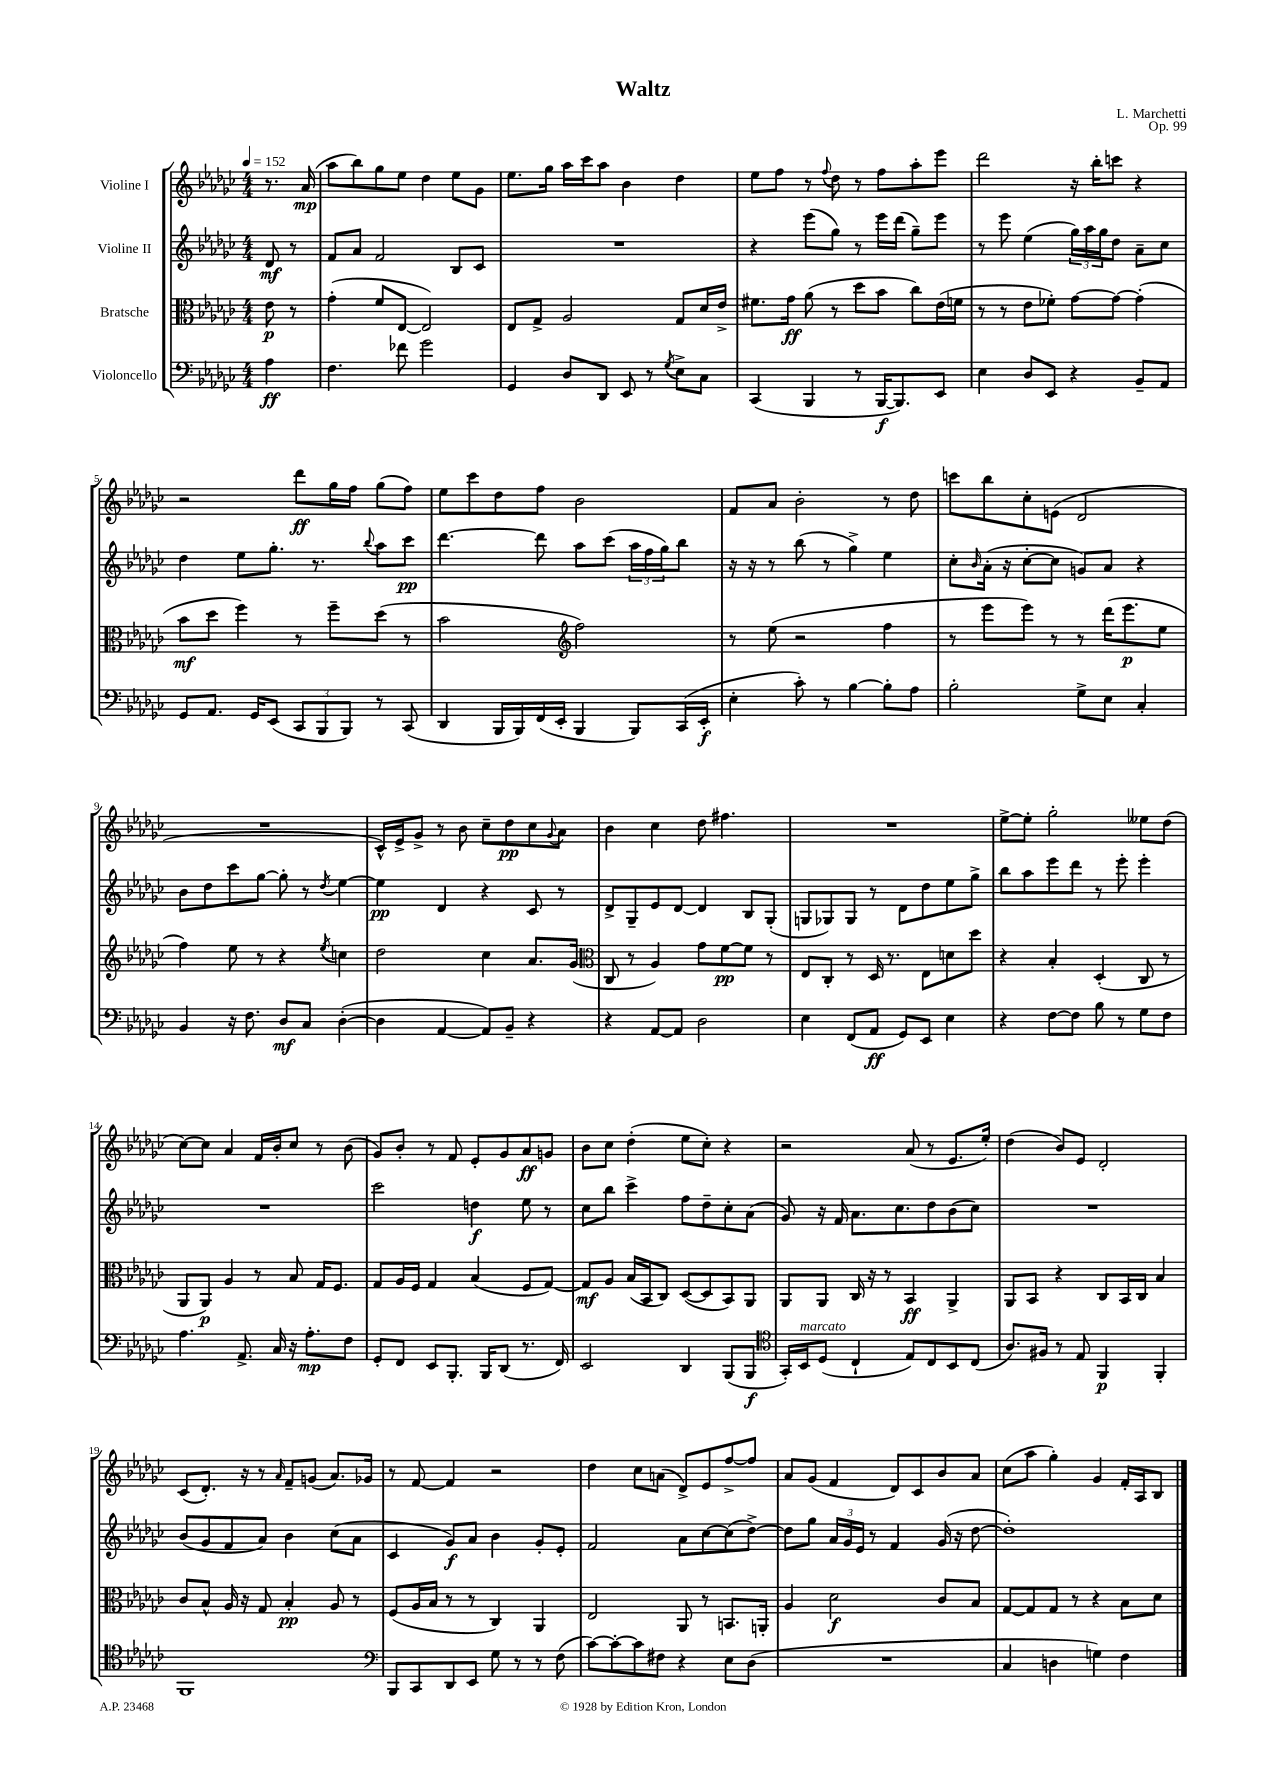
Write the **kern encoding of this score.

**kern	**dynam	**kern	**dynam	**kern	**dynam	**kern	**dynam
*part4	*part4	*part3	*part3	*part2	*part2	*part1	*part1
*staff4	*staff4	*staff3	*staff3	*staff2	*staff2	*staff1	*staff1
*I"Violoncello	*	*I"Bratsche	*	*I"Violine II	*	*I"Violine I	*
*clefF4	*	*clefC3	*	*clefG2	*	*clefG2	*
*k[b-e-a-d-g-c-]	*	*k[b-e-a-d-g-c-]	*	*k[b-e-a-d-g-c-]	*	*k[b-e-a-d-g-c-]	*
*M4/4	*	*M4/4	*	*M4/4	*	*M4/4	*
*MM152	*	*MM152	*	*MM152	*	*MM152	*
=	=	=	=	=	=	=	=
4A-\	ff	8e-\	p	8d-/	mf	8.r	.
.	.	8r	.	8r	.	.	.
.	.	.	.	.	.	(16a-/	mp
=1	=1	=1	=1	=1	=1	=1	=1
4.F\	.	(4g-'\	.	8f/L	.	8aa-\L	.
.	.	.	.	8a-/J	.	8bb-\)	.
.	.	8f/L	.	2f/	.	8gg-\	.
8f-X\	.	[8E-/J	.	.	.	8ee-\J	.
2g-\	.	2E-/])	.	.	.	4dd-\	.
.	.	.	.	8B-/L	.	8ee-\L	.
.	.	.	.	8c-/J	.	8g-\J	.
=2	=2	=2	=2	=2	=2	=2	=2
4GG-/	.	8E-/L	.	1r	.	8.ee-\L	.
.	.	8G-^/J	.	.	.	.	.
.	.	.	.	.	.	16gg-\Jk	.
8D-/L	.	2A-/	.	.	.	16aa-\LL	.
.	.	.	.	.	.	16ccc-\J	.
8DD-/J	.	.	.	.	.	8aa-\J	.
8EE-/	.	.	.	.	.	4b-\	.
8r	.	.	.	.	.	.	.
8qG-/	.	.	.	.	.	.	.
8E-^\L	.	8G-/L	.	.	.	4dd-\	.
8C-\J	.	16d-/L	.	.	.	.	.
.	.	16e-^/JJ	.	.	.	.	.
=3	=3	=3	=3	=3	=3	=3	=3
(4CC-/	.	8.f#X\L	.	4r	.	8ee-\L	.
.	.	.	.	.	.	8ff\J	.
.	.	16g-\Jk	ff	.	.	.	.
4BBB-/	.	(8a-\	.	(8eee-\L	.	8r	.
.	.	.	.	.	.	8qqff/	.
.	.	8r	.	8gg-\J)	.	8dd-\	.
8r	.	8dd-\L	.	8r	.	8r	.
[16BBB-/KL	f	8b-\J	.	16eee-\LL	.	8ff\L	.
8.BBB-/])	.	.	.	(16ddd-\JJ	.	.	.
.	.	8cc-\L)	.	8gg-~\L)	.	8aa-'\	.
8EE-/J	.	(16e-\L	.	8eee-\J	.	8eee-\J	.
.	.	16fn\JJ	.	.	.	.	.
=4	=4	=4	=4	=4	=4	=4	=4
4E-\	.	8r	.	8r	.	2ddd-\	.
.	.	8r	.	8eee-\	.	.	.
8D-/L	.	8e-\L	.	(4ee-\	.	.	.
8EE-/J	.	8f-X'\J)	.	.	.	.	.
4r	.	[8g-\L	.	24gg-\LL)	.	16r	.
.	.	.	.	24aa-\	.	.	.
.	.	.	.	.	.	16bb-'\KL	.
.	.	.	.	24gg-\J	.	.	.
.	.	8g-\J_	.	8dd-\J	.	8cccn\J	.
8BB-~/L	.	(4g-'\]	.	8a-~\L	.	4r	.
8AA-/J	.	.	.	8cc-\J	.	.	.
!!LO:LB:g=z
=5	=5	=5	=5	=5	=5	=5	=5
8GG-/L	.	8b-\L	mf	4dd-\	.	2r	.
8.AA-/J	.	8dd-\J	.	.	.	.	.
.	.	4ff\)	.	8ee-\L	.	.	.
16GG-/KL	.	.	.	.	.	.	.
(8EE-/J	.	.	.	8.gg-'\J	.	.	.
12CC-/L	.	8r	.	.	.	8ddd-\L	ff
.	.	.	.	8.r	.	.	.
12BBB-/	.	.	.	.	.	.	.
.	.	8ff~\L	.	.	.	16gg-\L	.
12BBB-/J)	.	.	.	.	.	.	.
.	.	.	.	.	.	16ff\JJ	.
.	.	.	.	8qqbb-/	.	.	.
8r	.	(8dd-\J	.	8aa-\L	.	(8gg-\L	.
(8CC-/	.	8r	.	8ccc-\J	pp	8ff\J)	.
=6	=6	=6	=6	=6	=6	=6	=6
4DD-/	.	2b-\	.	[4.ddd-\	.	8ee-\L	.
.	.	.	.	.	.	8ccc-\	.
16BBB-/LL	.	.	.	.	.	8dd-\	.
16BBB-/)	.	.	.	.	.	.	.
(16FF/	.	.	.	8ddd-\]	.	8ff\J	.
16EE-'/JJ	.	.	.	.	.	.	.
*	*	*clefG2	*	*	*	*	*
4BBB-/	.	2ff\)	.	8aa-\L	.	2b-\	.
.	.	.	.	(8ccc-\J	.	.	.
8BBB-/L)	.	.	.	24aa-\LL	.	.	.
.	.	.	.	24ff\	.	.	.
.	.	.	.	24gg-\J)	.	.	.
(16CC-/L	.	.	.	8bb-\J	.	.	.
16EE-'/JJ	f	.	.	.	.	.	.
=7	=7	=7	=7	=7	=7	=7	=7
4E-'\	.	8r	.	16r	.	8f/L	.
.	.	.	.	16r	.	.	.
.	.	(8ee-\	.	8r	.	8a-/J	.
8c-'\)	.	2r	.	(8bb-\	.	2b-'\	.
8r	.	.	.	8r	.	.	.
[4B-\	.	.	.	4gg-^\)	.	.	.
8B-'\L]	.	4ff\	.	4ee-\	.	8r	.
8A-\J	.	.	.	.	.	8dd-\	.
=8	=8	=8	=8	=8	=8	=8	=8
2B-'\	.	8r	.	8cc-'\L	.	8cccn\L	.
.	.	.	.	16qqb-/	.	.	.
.	.	8eee-\L	.	(16a-'\Jk	.	8bb-\	.
.	.	.	.	16r	.	.	.
.	.	8eee-\J)	.	[8cc-'\L	.	8cc-'\	.
.	.	8r	.	8cc-\J]	.	(8en\J	.
8G-^\L	.	8r	.	8gn/L)	.	2d-/	.
8E-\J	.	(16ddd-\KL	.	8a-/J	.	.	.
.	.	8.eee-\	p	.	.	.	.
4C-'/	.	.	.	4r	.	.	.
.	.	8ee-\J	.	.	.	.	.
!!LO:LB:g=z
=9	=9	=9	=9	=9	=9	=9	=9
4BB-/	.	4ff\)	.	8b-\L	.	1r	.
.	.	.	.	8dd-\	.	.	.
16r	.	8ee-\	.	8ccc-\	.	.	.
8.F\	.	.	.	.	.	.	.
.	.	8r	.	[8gg-\J	.	.	.
8D-/L	mf	4r	.	8gg-'\]	.	.	.
8C-/J	.	.	.	8r	.	.	.
.	.	8qee-/	.	8qdd-/	.	.	.
([4D-'\	.	4ccn\	.	[4ee-\	.	.	.
=10	=10	=10	=10	=10	=10	=10	=10
4D-\]	.	2dd-\	.	4ee-\]	pp	16c-^^/LL)	.
.	.	.	.	.	.	16e-^/J	.
.	.	.	.	.	.	8g-^/J	.
[4AA-/	.	.	.	4d-/	.	8r	.
.	.	.	.	.	.	8b-\	.
8AA-/L])	.	4cc-\	.	4r	.	8cc-~\L	.
8BB-~/J	.	.	.	.	.	8dd-\	pp
4r	.	8.a-/L	.	8c-/	.	8cc-\	.
.	.	.	.	.	.	8qqg-/	.
.	.	.	.	8r	.	8a-\J	.
.	.	(16g-/Jk	.	.	.	.	.
=11	=11	=11	=11	=11	=11	=11	=11
*	*	*clefC3	*	*	*	*	*
4r	.	8C-/	.	8d-^/L	.	4b-\	.
.	.	8r	.	8G-~/	.	.	.
[8AA-/L	.	4A-/)	.	8e-/	.	4cc-\	.
8AA-/J]	.	.	.	[8d-/J	.	.	.
2D-\	.	8g-\L	.	4d-/]	.	8dd-\	.
.	.	[8f\	pp	.	.	4.ff#X\	.
.	.	8f\J]	.	8B-/L	.	.	.
.	.	8r	.	(8G-'/J	.	.	.
=12	=12	=12	=12	=12	=12	=12	=12
4E-\	.	8E-/L	.	8Gn/L	.	1r	.
.	.	8C-'/J	.	8G-X/)	.	.	.
(8FF/L	.	8r	.	8G-/J	.	.	.
8AA-/J	ff	16D-/	.	8r	.	.	.
.	.	8.r	.	.	.	.	.
8GG-/L)	.	.	.	8d-\L	.	.	.
8EE-/J	.	8E-\L	.	8dd-\	.	.	.
4E-\	.	8dn\	.	8ee-\	.	.	.
.	.	8dd-\J	.	8gg-^\J	.	.	.
=13	=13	=13	=13	=13	=13	=13	=13
4r	.	4r	.	8bb-\L	.	[8ee-^\L	.
.	.	.	.	8aa-\	.	8ee-'\J]	.
[8F\L	.	4B-'/	.	8eee-\	.	2gg-'\	.
8F\J]	.	.	.	8ddd-\J	.	.	.
8B-\	.	(4D-'/	.	8r	.	.	.
8r	.	.	.	8eee-'\	.	.	.
8G-\L	.	8C-/	.	4eee-'\	.	8ee--X\L	.
8F\J	.	8r	.	.	.	(8dd-\J	.
!!LO:LB:g=z
=14	=14	=14	=14	=14	=14	=14	=14
4.A-\	.	8AA-/L	.	1r	.	[8cc-\L)	.
.	.	8AA-/J)	p	.	.	8cc-\J]	.
.	.	4A-/	.	.	.	4a-/	.
8.AA-^/	.	.	.	.	.	.	.
.	.	8r	.	.	.	16f/LL	.
16C-/	.	.	.	.	.	16b-'/J	.
16r	.	8B-/	.	.	.	8cc-/J	.
8.A-'\L	mp	.	.	.	.	.	.
.	.	16G-/KL	.	.	.	8r	.
.	.	8.F/J	.	.	.	.	.
8F\J	.	.	.	.	.	(8b-\	.
=15	=15	=15	=15	=15	=15	=15	=15
8GG-'/L	.	8G-/L	.	2ccc-\	.	8g-/L)	.
8FF/J	.	16A-/L	.	.	.	8b-'/J	.
.	.	16F/JJ	.	.	.	.	.
8EE-/L	.	4G-/	.	.	.	8r	.
8.BBB-'/J	.	.	.	.	.	8f/	.
.	.	(4B-/	.	4ddn\	f	8e-'/L	.
16BBB-/KL	.	.	.	.	.	.	.
(8DD-/J	.	.	.	.	.	8g-/	.
8.r	.	8F/L	.	8ee-\	.	8a-/	ff
.	.	[8G-/J)	.	8r	.	8gn/J	.
16FF/)	.	.	.	.	.	.	.
=16	=16	=16	=16	=16	=16	=16	=16
2EE-/	.	8G-/L]	mf	8cc-\L	.	8b-\L	.
.	.	8A-/J	.	8bb-\J	.	8cc-\J	.
.	.	(16B-/LL	.	4ccc-^\	.	(4dd-'\	.
.	.	16BB-/J	.	.	.	.	.
.	.	8C-/J)	.	.	.	.	.
4DD-/	.	([8D-/L	.	8ff\L	.	8ee-\L	.
.	.	8D-/]	.	8dd-~\	.	8cc-'\J)	.
(8BBB-/L	.	8BB-/)	.	8cc-'\	.	4r	.
8BBB-/J	f	8AA-/J	.	(8a-\J	.	.	.
=17	=17	=17	=17	=17	=17	=17	=17
*clefC4	*	*	*	*	*	*	*
16GG-'/LL)	.	8AA-/L	.	8g-/)	.	2r	.
!LO:TX:a:i:t=marcato	!	!	!	!	!	!	!
16BB-/J	.	.	.	.	.	.	.
(8D-/J	.	8AA-/J	.	16r	.	.	.
.	.	.	.	16f/	.	.	.
4C-`/	.	16C-/	.	8.a-\L	.	.	.
.	.	16r	.	.	.	.	.
.	.	8r	.	.	.	.	.
.	.	.	.	8.cc-\	.	.	.
8E-/L)	.	4BB-/	ff	.	.	(8a-/	.
8C-/	.	.	.	8dd-\	.	8r	.
8BB-/	.	4AA-^/	.	(8b-\	.	8.e-/L	.
(8C-/J	.	.	.	8cc-\J)	.	.	.
.	.	.	.	.	.	16ee-'/Jk)	.
=18	=18	=18	=18	=18	=18	=18	=18
8.A-/L)	.	8AA-/L	.	1r	.	(4dd-\	.
.	.	8BB-/J	.	.	.	.	.
16F#X/Jk	.	.	.	.	.	.	.
8r	.	4r	.	.	.	8b-/L)	.
8E-/	.	.	.	.	.	8e-/J	.
4FF/	p	8C-/L	.	.	.	2d-'/	.
.	.	16BB-/L	.	.	.	.	.
.	.	16C-/JJ	.	.	.	.	.
4FF'/	.	4B-/	.	.	.	.	.
!!LO:LB:g=z
=19	=19	=19	=19	=19	=19	=19	=19
1FF	.	8c-/L	.	(8b-/L	.	(8c-/L	.
.	.	8B-^^/J	.	8g-/	.	8.d-'/J)	.
.	.	16A-/	.	8f/	.	.	.
.	.	16r	.	.	.	16r	.
.	.	8G-/	.	8a-/J)	.	8r	.
.	.	.	.	.	.	16qqa-/	.
.	.	4B-'/	pp	4b-\	.	8f~/L	.
.	.	.	.	.	.	(8gn/J	.
.	.	8A-/	.	(8cc-\L	.	8.a-/L)	.
.	.	8r	.	8a-\J	.	.	.
.	.	.	.	.	.	16g-X/Jk	.
=20	=20	=20	=20	=20	=20	=20	=20
*clefF4	*	*	*	*	*	*	*
8BBB-/L	.	(8F/L	.	4c-/	.	8r	.
8CC-/	.	16A-/L	.	.	.	[8f/	.
.	.	16B-/JJ	.	.	.	.	.
8DD-/	.	8r	.	8g-/L)	f	4f/]	.
8EE-/J	.	8r	.	8a-/J	.	.	.
8G-\	.	4C-/)	.	4b-\	.	2r	.
8r	.	.	.	.	.	.	.
8r	.	4AA-/	.	8g-'/L	.	.	.
(8F\	.	.	.	8e-'/J	.	.	.
=21	=21	=21	=21	=21	=21	=21	=21
[8c-\L)	.	2E-/	.	2f/	.	4dd-\	.
8c-'\_	.	.	.	.	.	.	.
8c-\]	.	.	.	.	.	8cc-\L	.
8F#X\J	.	.	.	.	.	(8an\J	.
4r	.	8AA-/	.	8a-\L	.	8d-^/L)	.
.	.	8r	.	[8cc-\	.	8e-/	.
8E-\L	.	8.BBn/L	.	(8cc-\]	.	[8ff^/	.
(8D-\J	.	.	.	[8dd-^\J)	.	8ff/J]	.
.	.	16AAn'/Jk	.	.	.	.	.
=22	=22	=22	=22	=22	=22	=22	=22
1r	.	4A-/	.	8dd-\L]	.	8a-/L	.
.	.	.	.	8gg-\J	.	(8g-/J	.
.	.	2d-\	f	24a-/LL	.	4f/	.
.	.	.	.	24g-/	.	.	.
.	.	.	.	24e-/JJ	.	.	.
.	.	.	.	8r	.	.	.
.	.	.	.	4f/	.	8d-/L)	.
.	.	.	.	.	.	8c-/	.
.	.	8c-/L	.	(16g-/	.	8b-/	.
.	.	.	.	16r	.	.	.
.	.	8B-/J	.	[8dd-\	.	8a-/J	.
=23	=23	=23	=23	=23	=23	=23	=23
4C-/	.	[8G-/L	.	1dd-'])	.	(8cc-\L	.
.	.	8G-/]	.	.	.	8aa-\J	.
4Dn\	.	8G-/J	.	.	.	4gg-'\)	.
.	.	8r	.	.	.	.	.
4Gn\)	.	4r	.	.	.	4g-/	.
4F\	.	8B-\L	.	.	.	16f'/LL	.
.	.	.	.	.	.	16A-/J	.
.	.	8d-\J	.	.	.	8B-/J	.
==	==	==	==	==	==	==	==
*-	*-	*-	*-	*-	*-	*-	*-
